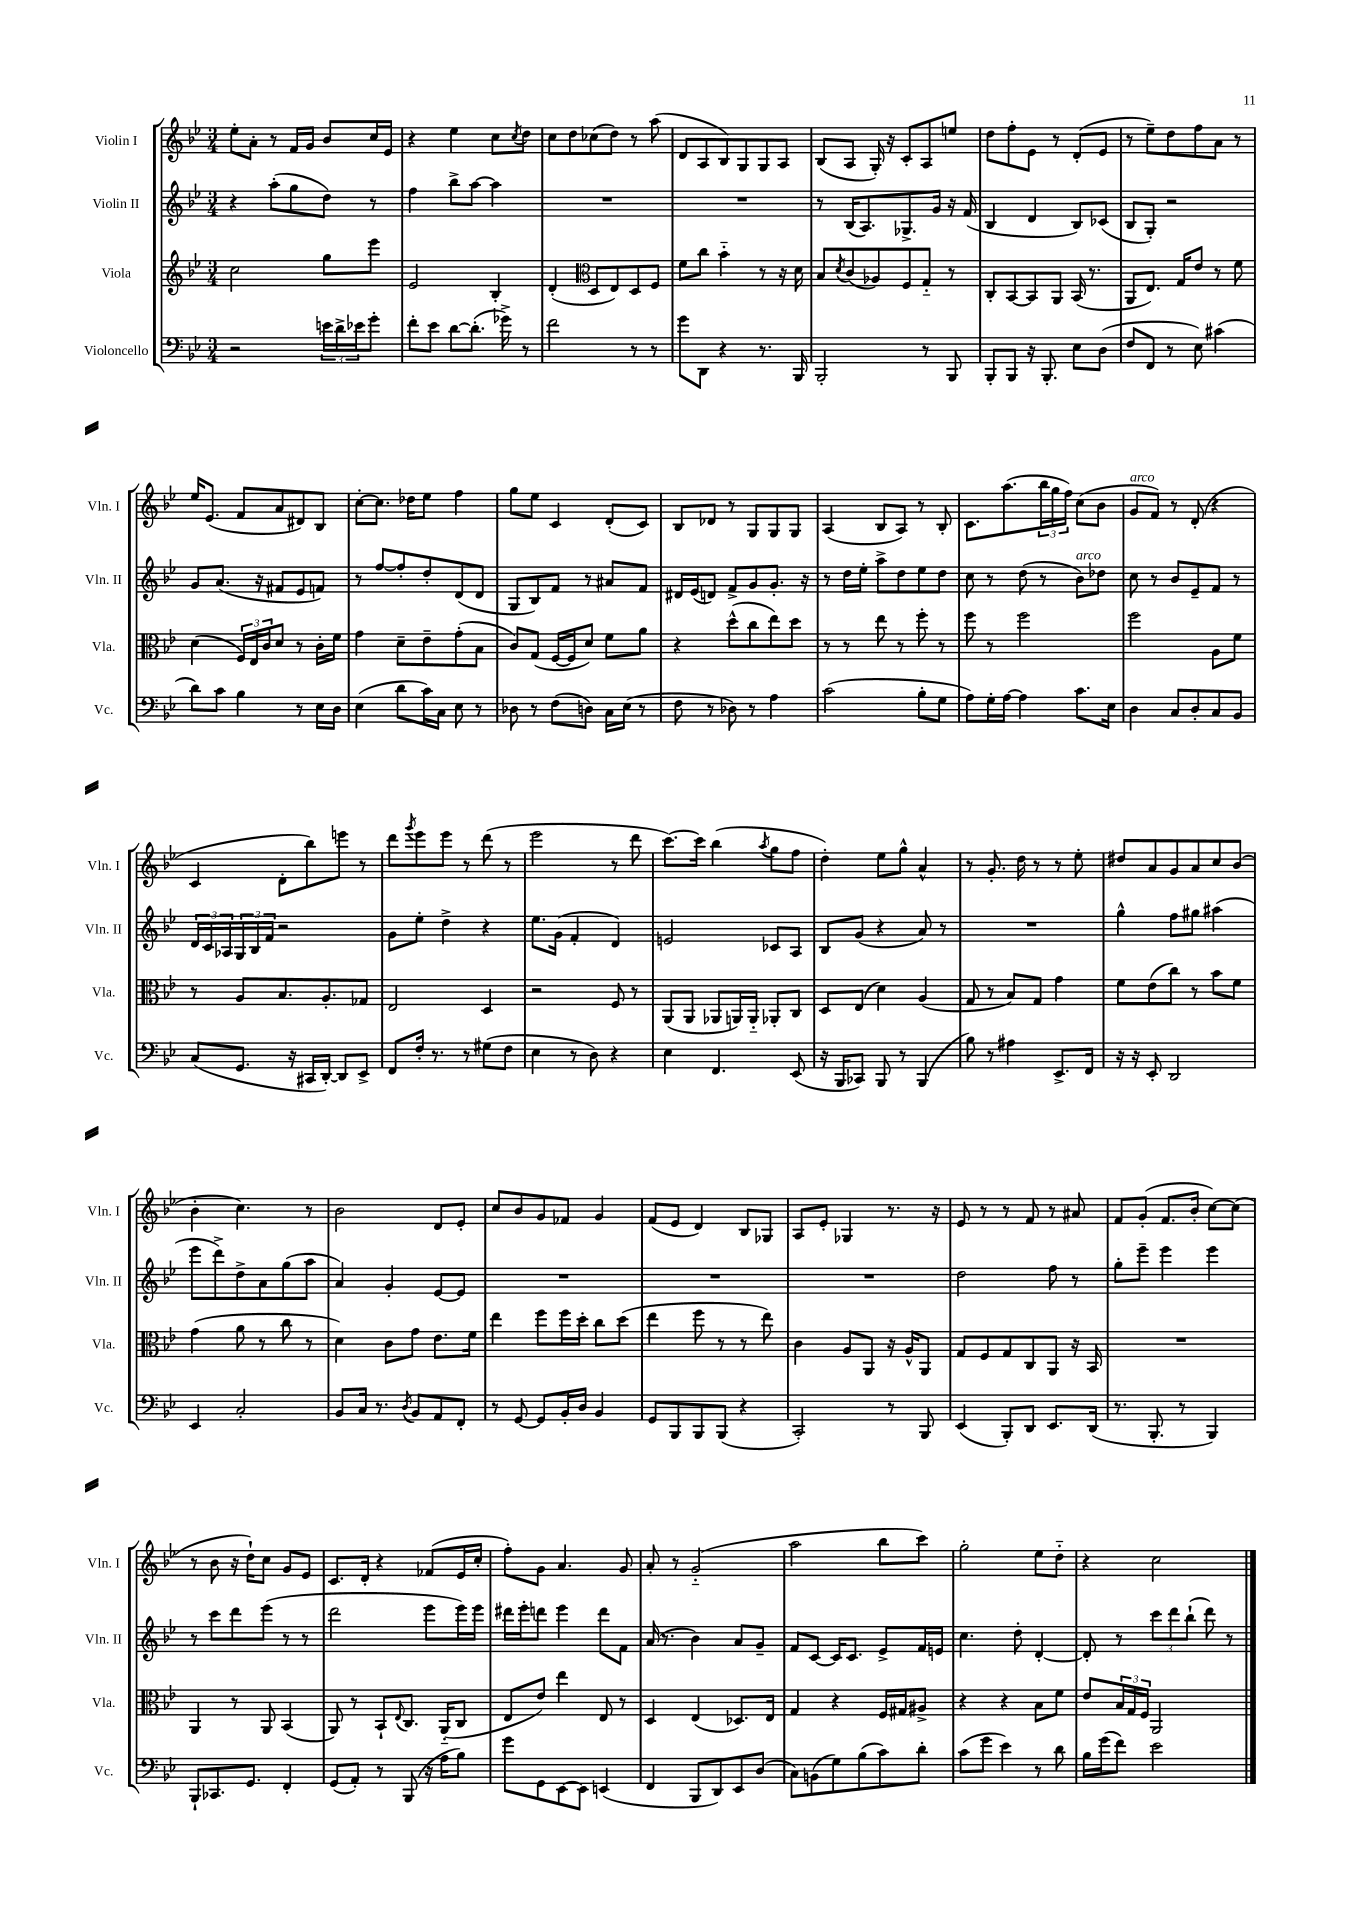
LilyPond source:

<<
\new StaffGroup <<
\new Staff = "s0" \with { instrumentName = "Violin I" shortInstrumentName = "Vln. I" } {
    \clef treble \key bes \major \numericTimeSignature \time 3/4
    ees''8-. a'8-. r8 f'16 g'16 bes'8 c''16 ees'16 |
    r4 ees''4 c''8 \acciaccatura { c''8 } d''8 |
    c''8 d''8 ces''8( d''8) r8 a''8( |
    d'8 a8 bes8) g8 g8 a8 |
    bes8( a8 g16-.) r16 c'8-. a8 e''8 |
    d''8 f''8-. ees'8 r8 d'8-.( ees'8 |
    r8 ees''8--) d''8 f''8 a'8 r8 |
    ees''16 ees'8.( f'8 a'8 dis'8) bes8 |
    c''8~-. c''8. des''16 ees''8 f''4 |
    g''8 ees''8 c'4 d'8-.( c'8) |
    bes8 des'8 r8 g8 g8 g8 |
    a4( bes8 a8) r8 bes8-. |
    c'8. a''8.( \tuplet 3/2 { bes''16 g''16 f''16) } c''8( bes'8 |
    g'8^\markup { \italic "arco" } f'8) r8 d'8-.( r4 |
    c'4 d'8-. bes''8) e'''8 r8 |
    d'''8 \acciaccatura { g'''8 } ees'''8 ees'''8 r8 d'''8( r8 |
    ees'''2 r8 d'''8 |
    c'''8.~) c'''16 bes''4( \acciaccatura { a''8 } g''8 f''8 |
    d''4-.) ees''8 g''8-^ a'4-^ |
    r8 g'8.-. d''16 r8 r8 ees''8-. |
    dis''8 a'8 g'8 a'8 c''8 bes'8( |
    bes'4-. c''4.) r8 |
    bes'2 d'8 ees'8-. |
    c''8 bes'8 g'8 fes'8 g'4 |
    f'8( ees'8 d'4) bes8 ges8 |
    a8 ees'8-. ges4 r8. r16 |
    ees'8 r8 r8 f'8 r8 ais'8 |
    f'8 g'8-.( f'8. bes'16-. c''8~) c''8( |
    r8 bes'8 r16 d''16-!) c''8 g'8 ees'8 |
    c'8. d'16-. r4 fes'8( ees'16 c''16-. |
    f''8-.) g'8 a'4. g'8 |
    a'8-. r8 g'2-_( |
    a''2 bes''8 c'''8) |
    g''2-. ees''8 d''8-_ |
    r4 c''2 \bar "|." |
}
\new Staff = "s1" \with { instrumentName = "Violin II" shortInstrumentName = "Vln. II" } {
    \clef treble \key bes \major \numericTimeSignature \time 3/4
    r4 a''8-.( g''8 d''8) r8 |
    f''4 bes''8-> a''8~ a''4 |
    R2. |
    R2. |
    r8 bes16( a8.) ges8.-> g'16 r16 f'16( |
    bes4 d'4 bes8) ces'8( |
    bes8 g8-.) r2 |
    g'8 a'8.( r16 fis'8 ees'8 f'8) |
    r8 f''8~ f''8-. d''8-. d'8( d'8 |
    g8 bes8) f'8 r8 ais'8 f'8 |
    dis'16 ees'16( d'8) f'8-> g'8 g'8.-. r16 |
    r8 d''16 ees''16-. a''8-> d''8 ees''8 d''8 |
    c''8 r8 d''8( r8 bes'8^\markup { \italic "arco" }) des''8 |
    c''8 r8 bes'8 ees'8-- f'8 r8 |
    \tuplet 3/2 { d'16 c'16 aes16 } \tuplet 3/2 { g16 bes16 f'16 } r2 |
    g'8 ees''8-. d''4-> r4 |
    ees''8. g'16( f'4-. d'4) |
    e'2 ces'8 a8 |
    bes8 g'8( r4 a'8) r8 |
    R2. |
    g''4-^ f''8 gis''8 ais''4( |
    ees'''8 d'''8->) d''8-> a'8 g''8( a''8 |
    a'4) g'4-. ees'8~ ees'8 |
    R2. |
    R2. |
    R2. |
    d''2 f''8 r8 |
    g''8-. ees'''8-- ees'''4 ees'''4 |
    r8 c'''8 d'''8 ees'''8( r8 r8 |
    d'''2 ees'''8 ees'''16) ees'''16 |
    dis'''16 ees'''16-. d'''8 ees'''4 d'''8 f'8 |
    a'16( r8. bes'4) a'8 g'8-- |
    f'8 c'8~ c'16 c'8. ees'8-> f'16 e'16 |
    c''4. d''8-. d'4~-. |
    d'8-. r8 \tuplet 3/2 { c'''8 d'''8 bes''8-!( } d'''8) r8 \bar "|." |
}
\new Staff = "s2" \with { instrumentName = "Viola" shortInstrumentName = "Vla." } {
    \clef treble \key bes \major \numericTimeSignature \time 3/4
    c''2 g''8 ees'''8 |
    ees'2 bes4-. |
    d'4-.( \clef alto d8 ees8) d8 f8 |
    f'8 c''8 bes'4-_ r8 r16 d'16 |
    bes8 \acciaccatura { d'8 } c'8( aes8) f8 g8-_ r8 |
    c8-. bes,8~ bes,8 a,8 bes,16( r8. |
    a,8 ees8.) g16 ees'8 r8 f'8 |
    d'4( \tuplet 3/2 { f16) ees16 c'16 } d'8 r8 c'16-. f'16 |
    g'4 d'8-- ees'8-- g'8-.( bes8 |
    c'8) g8( f16~ f16 d'8) f'8 a'8 |
    r4 d''8-^( c''8 ees''8) d''8 |
    r8 r8 ees''8 r8 f''8-. r8 |
    f''8 r8 f''2 |
    f''2 a8 f'8 |
    r8 a8 bes8. a8.-. ges8 |
    ees2 d4 |
    r2 f8 r8 |
    a,8( a,8 aes,8 a,16) a,16-_ aes,8-. c8 |
    d8 ees8( d'4) a4( |
    g8 r8 bes8) g8 g'4 |
    f'8 ees'8( c''8) r8 bes'8 f'8 |
    g'4( a'8 r8 c''8 r8 |
    d'4) c'8 g'8 ees'8. f'16 |
    ees''4 f''8 f''16 d''16-. c''8 d''8( |
    ees''4 f''8 r8 r8 ees''8) |
    c'4 a8 a,8 r16 a16-^ a,8 |
    g8 f8 g8 c8 a,8 r16 bes,16 |
    R2. |
    a,4 r8 a,8 bes,4( |
    a,8) r8 bes,8-! \appoggiatura { ees8 } c8. a,16-_( c8 |
    ees8 ees'8) ees''4 ees8 r8 |
    d4 ees4( des8.) ees16 |
    g4 r4 f16 gis16 ais8-> |
    r4 r4 bes8 f'8 |
    ees'8 \tuplet 3/2 { bes16 g16 f16 } a,2 \bar "|." |
}
\new Staff = "s3" \with { instrumentName = "Violoncello" shortInstrumentName = "Vc." } {
    \clef bass \key bes \major \numericTimeSignature \time 3/4
    r2 \tuplet 3/2 { e'16 d'16-> ees'16 } g'8-. |
    f'8-. ees'8 d'8~ d'8.-.( ges'16->) r8 |
    f'2 r8 r8 |
    g'8 d,8 r4 r8. bes,,16 |
    bes,,2-. r8 bes,,8 |
    bes,,8-. bes,,8 r16 bes,,8.-. ees8 d8( |
    f8 f,8 r8 ees8) cis'4( |
    d'8) c'8 bes4 r8 ees16 d16 |
    ees4( d'8 c'16) c16 ees8 r8 |
    des8 r8 f8( d8) c16 ees16( r8 |
    f8 r8 des8) r8 a4 |
    c'2( bes8-. g8 |
    a8) g16-. a16~ a4 c'8. ees16 |
    d4 c8 d8-. c8 bes,8 |
    c8( g,8. r16 cis,16 d,16~-.) d,8 ees,8-> |
    f,8 f16-. r8. r8 gis8( f8 |
    ees4 r8 d8) r4 |
    ees4 f,4. ees,8( |
    r16 bes,,16 ces,8) bes,,8 r8 bes,,4( |
    bes8) r8 ais4 ees,8.-> f,16 |
    r16 r16 ees,8-. d,2 |
    ees,4 c2-. |
    bes,8 c16 r8. \acciaccatura { d8 } bes,8 a,8 f,8-. |
    r8 g,8~ g,8 bes,16-. d16 bes,4 |
    g,8 bes,,8 bes,,8 bes,,8( r4 |
    c,2-.) r8 bes,,8 |
    ees,4( bes,,8-.) d,8 ees,8. d,16( |
    r8. bes,,8.-. r8 bes,,4) |
    bes,,8-! ces,8. g,8. f,4-. |
    g,8( a,8-.) r8 bes,,8( r16 a16 bes8) |
    g'8 g,8 ees,8~ ees,8 e,4( |
    f,4 bes,,8 d,8) ees,8 d8( |
    c8) b,8( g8) bes8( c'8) d'8-. |
    c'8( g'8 ees'4) r8 d'8 |
    bes16 g'16( f'8) ees'2 \bar "|." |
}
>>
>>
\layout { \context { \Score \remove "Bar_number_engraver" } }
